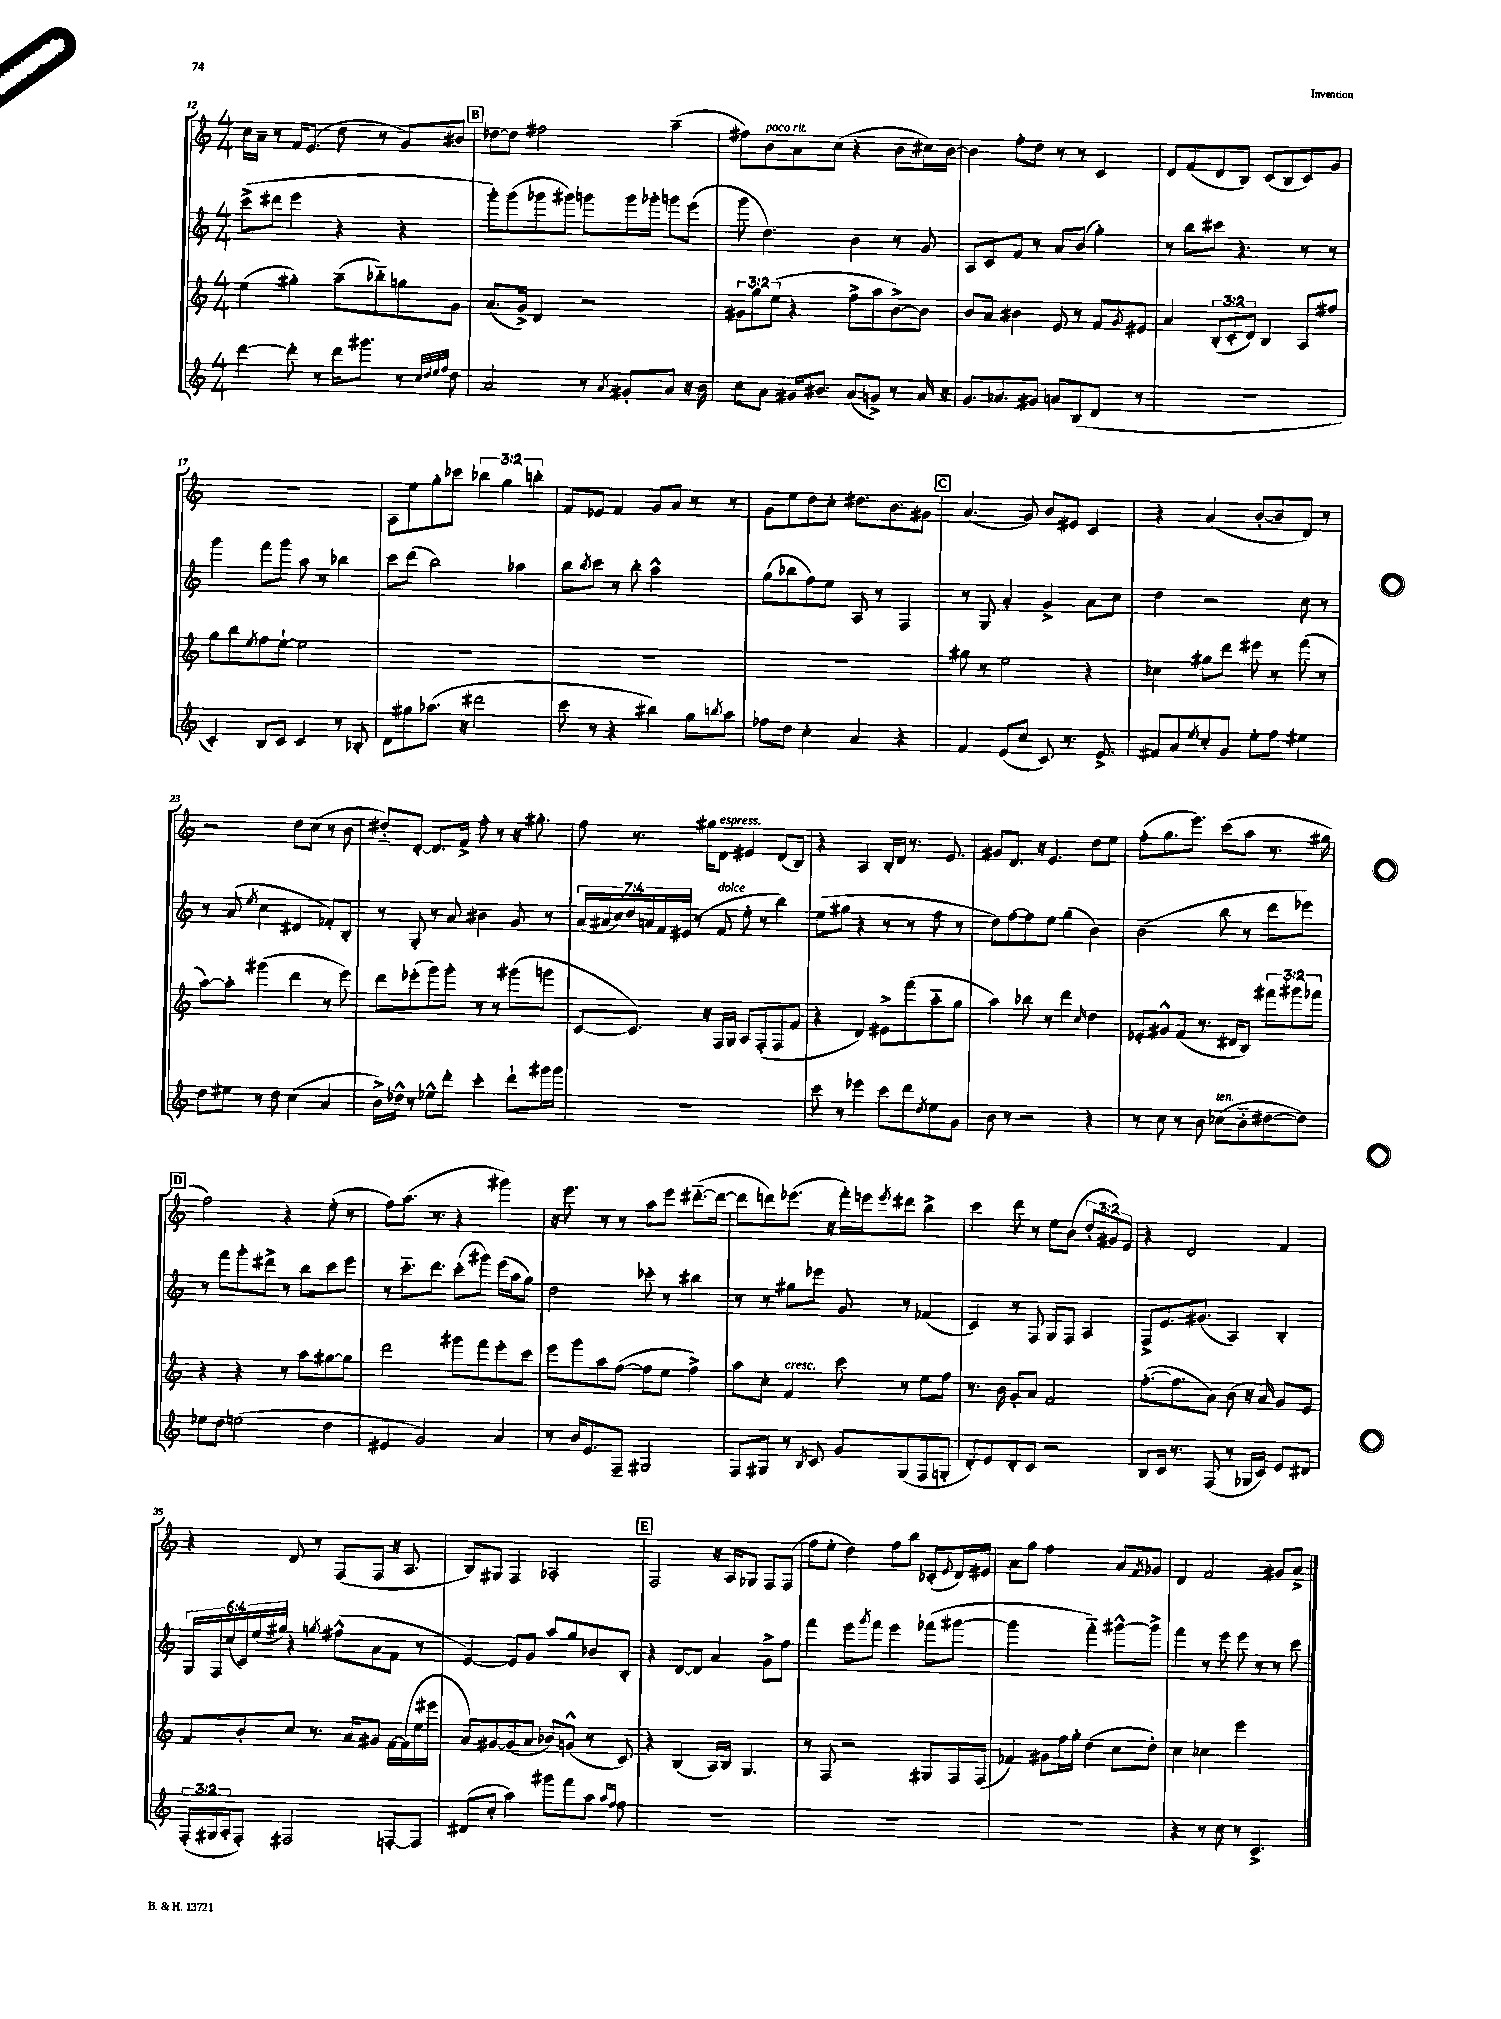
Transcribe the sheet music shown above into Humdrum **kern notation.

**kern	**kern	**kern	**kern
*staff4	*staff3	*staff2	*staff1
*clefG2	*clefG2	*clefG2	*clefG2
*k[]	*k[]	*k[]	*k[]
*M4/4	*M4/4	*M4/4	*M4/4
[4ddd	(4ee	(8ccc^	16cc
.	.	.	16a~
.	.	8ddd#	8r
8ddd']	4gg#')	4eee	16f
.	.	.	(8.e
8r	.	.	.
16ddd	(8aa~	4r	8dd
8.ggg#	.	.	.
.	8bb-'~)	.	8r
8r	8gg	4r	8g)
32qqcc	.	.	.
32qqdd	.	.	.
32qqee	.	.	.
32qqff	.	.	.
8dd	8g	.	8b#
=	=	=	=
2a	(8.a	8ggg')	[8dd-
.	.	(8ggg	8dd-]
.	16g^)	.	.
.	4d	8ggg-	2ff#
.	.	8ggg#)	.
8r	2r	8ggg	.
8qa	.	.	.
8g#'	.	16ggg	.
.	.	16ggg-'	.
8a	.	8ggg	(4aa~
16r	.	(8eee	.
16b	.	.	.
=	=	=	=
8cc	12g#	8ggg	8ff#)
.	12gg	.	.
8a	.	4.dd)	8b
.	(12ee	.	.
16g#	4r	.	8a
8.b#	.	.	.
.	.	.	(8cc
(8a	8ff^	4b	4r
8g^)	8aa	.	.
8r	[8b^)	8r	8b
16a	8b]	8g	16cc#)
16r	.	.	[16b
=	=	=	=
8.g	8b	8A	4b]
.	8a	8c	.
8.a-	.	.	.
.	4b#	8f	8ff'
8g#	.	8r	8dd
8a	8e	8a	8r
(8B	8r	(8b	8r
8d	8f	4gg')	4c
.	8qg	.	.
8r	8e#	.	.
=	=	=	=
1r	4a	8r	8d
.	.	8bb	(8f
.	(12B'	8ccc#	8d
.	12c'	.	.
.	.	4.r	8B)
.	12d)	.	.
.	4B	.	(8c
.	.	.	8B
.	8A	8r	8c)
.	8ff#	8r	8g
=	=	=	=
4c')	8gg	4ggg	1r
.	8bb	.	.
.	8qee	.	.
8B	8ff	8fff	.
8c	[8ee`	8ggg	.
4c	2ee]	8aa	.
.	.	8r	.
8r	.	4bb-	.
8B-'	.	.	.
=	=	=	=
8d	1r	8ccc	8A
8gg#	.	(8ddd	8ee
(8.aa-	.	2bb)	8gg'
.	.	.	8ccc-
16r	.	.	.
2ddd#	.	.	6bb-
.	.	.	6gg
.	.	4aa-	.
.	.	.	6bb'
=	=	=	=
8ccc	1r	8bb	8f
.	.	8qbb	.
8r	.	8ccc	8e-
4r	.	8r	4f
.	.	8bb'	.
4bb#)	.	2aa^^	8g
.	.	.	8a
8gg	.	.	8r
8qbb	.	.	.
8aa	.	.	8r
=	=	=	=
8ff-	1r	(8gg	8g
8dd	.	8bb-	8ee
4cc'	.	8ff)	8dd
.	.	8ee	8cc'
4a	.	8A	8.dd#
.	.	8r	.
.	.	.	8.b
4r	.	4F	.
.	.	.	8g#
=	=	=	=
4f	8gg#	8r	(4.a
.	8r	8G	.
(8e	2ee	4a'	.
8cc	.	.	8g)
8c)	.	4g^	8b
8.r	.	.	8e#
.	4r	8a	4c
8.e^	.	.	.
.	.	8cc	.
=	=	=	=
8f#	4cc-	4dd	4r
8a	.	.	.
8qee	.	.	.
8cc'	8gg#	2r	(4a
8g	8ddd	.	.
8ee'	8eee#	.	[8b'
8ff	8r	.	8b]
4ee#	(8fff	8cc	8d)
.	8r	8r	8r
=	=	=	=
8dd	[8aa)	8r	2r
8ee#	8aa']	(8a	.
.	.	8qee	.
8r	(4ggg#	4cc	.
8dd	.	.	.
(4cc	4ddd	4d#	8dd
.	.	.	(8cc
4a	8r	8f-')	8r
.	8eee)	8B'	8b
=	=	=	=
16b^)	8ddd	8r	8dd#'~)
16dd-^^	.	.	.
8r	(8eee-'	8G'	[8d'
8ee-^^	8ggg)	8r	8.d]
8ddd'	8ggg'	8a	.
.	.	.	16f^
4ccc'	8r	4b#	8ff'
.	8r	.	8r
8ddd`	(8ggg#	8g	16r
.	.	.	8.gg#'
16ggg#	8ggg	8r	.
16ggg#	.	.	.
=	=	=	=
1r	[8c	(28a	8ff
.	.	28a#	.
.	.	28cc)	.
.	.	28dd	.
.	8.c])	.	8.r
.	.	28a	.
.	.	28f	.
.	.	(28e#	.
.	.	8r	.
.	16r	.	16gg#
.	16F	8f	8d
.	16G	.	.
.	8A	8ee'	4e#
.	(8F'	8r	.
.	8F	4bb)	(8d
.	8f	.	8B)
=	=	=	=
8ccc	4r	(8ee	4r
8r	.	8gg#	.
4eee-	4d)	4r	4A
8ccc	8e#^	8r	16B'
.	.	.	16d
8ddd	(8fff	8r	8.r
8qdd	.	.	.
8ee	8aa'~	8ff	.
.	.	.	8.e
8g	8gg	8r	.
=	=	=	=
8b	4aa)	8dd)	8g#
8r	.	[8ff	8.d
2r	8bb-	8ff]	.
.	.	.	16r
.	8r	8ee	4.e
.	4ddd	(4gg	.
.	16qqcc	.	.
4r	4dd	4b)	8dd
.	.	.	8ee
=	=	=	=
8r	8e-'	(2b	(8ff'
8cc	8g#^^	.	8.gg
8r	(8f	.	.
.	.	.	8.eee)
8b	8.r	.	.
(8cc-	.	8bb	(8ccc
.	16d#	.	.
8b'~	8B)	8r	8aa
[8dd#	12fff#	8ddd	8.r
.	12ggg#	.	.
8dd#])	.	8eee-)	.
.	12fff-	.	.
.	.	.	16gg#
=	=	=	=
8ee-	4r	8r	2ff)
8dd	.	8fff	.
(2ee	4r	8ggg'	.
.	.	8ddd#^	.
.	8r	8r	4r
.	8aa	8bb	.
4dd	[8gg#	8ccc	(8ee'
.	8gg#]	8eee	8r
=	=	=	=
4e#	2ddd	8r	8ff)
.	.	8.ccc'~	(8.aa
2g)	.	.	.
.	.	8.ddd	8.r
.	8ggg#	(8ccc'	4r
.	8fff	8ggg#)	.
4a	8eee'	(16eee	4ggg#)
.	.	16aa	.
.	8ccc	8gg)	.
=	=	=	=
8r	8eee	2dd	16r
.	.	.	8.eee
16b	8ggg	.	.
8.e	.	.	.
.	8aa	.	8r
8F~	([8ff	.	8r
2G#	8ff]	8ccc-'	8aa
.	8ee	8r	8eee
.	4ff^)	4bb#	([8.ddd#'~
.	.	.	16ddd#_
=	=	=	=
8F	8aa	8r	8ddd#]
8G#	8cc'	8r	8ddd)
8r	4f	8gg#	(8.eee-
8qB	.	.	.
8c	.	8eee-	.
.	.	.	16r
8g	8ccc	8g	16fff')
.	.	.	16eee
.	.	.	8qeee
(8G#	8r	8r	8ddd#
8F	8ee	(4f-	4bb^
8G'	8ff	.	.
=	=	=	=
8d')	8.r	4c)	4ccc
8e	.	.	.
.	16b	.	.
8d'	8g'	8r	8ddd
8c	8a	8F	8r
2r	2f	8G	8ee
.	.	8F	(8b
.	.	4A	12dd'
.	.	.	12g#)
.	.	.	12e
=	=	=	=
8B	([8.ff'	8F^	4r
16c	.	8.e	.
8.r	8.ff]	.	.
.	.	.	2d
.	.	(8.g#	.
(8F	8a)	.	.
8r	(8b	4A)	.
16G-	16r	.	.
16c)	16a)	.	.
8e	8g	4B'	4f
8d#	8e	.	.
=	=	=	=
(24F'	8f	24G	4r
24G#	.	24F	.
24A'	.	(24cc	.
8F')	8b'	24c)	.
.	.	(24ee	.
.	.	24gg#)	.
2F#	8cc	4r	8d
.	8.r	.	8r
.	.	8qgg	.
.	.	(8ff#^^	(8F
.	16a	.	.
.	8g#	8a	8F
[8F'	[16f	8f	16r
.	(16f]	.	8.A
8F]	16ee	8r	.
.	16eee#	.	.
=	=	=	=
(8d#	8a)	[4e)	8B)
8cc'	[8g#	.	8G#
4aa)	(8g#]	8e]	4F
.	8a	8g	.
8ggg#	8b-)	8aa	2A-'
8fff	(8g^^	8gg	.
8aa	8r	8b-	.
16qqaa	.	.	.
16qqff	.	.	.
8ff	8c)	8B'	.
=	=	=	=
1r	4r	4r	2F
.	(4B	[8d	.
.	.	8d]	.
.	16A)	4a	16r
.	16B	.	16A
.	4.G	.	8G-
.	.	8g^	8F
.	.	8ff	(8F
=	=	=	=
1r	8r	4fff	8ff
.	8F	.	8ee'
.	2r	8eee	4dd)
.	.	8qggg	.
.	.	8fff	.
.	.	4eee	8ff
.	.	.	8bb
.	8G#	(8fff-	(8c-'
.	.	.	8qqe
.	16F	[8ggg#	16d)
.	(16F	.	16e#
=	=	=	=
1r	4f-)	2ggg#]	8a
.	.	.	8gg
.	8g#	.	2ff
.	16ff	.	.
.	16gg'	.	.
.	(4dd	4fff'~)	.
.	8cc	[8ggg#^^	8a
.	.	.	8qf
.	8dd')	8ggg#^]	8g-
=	=	=	=
4r	4cc	4fff	4d
8r	4cc-	8r	2f
8cc	.	8eee	.
8r	2eee	8eee	.
4.c^	.	8r	.
.	.	8r	8g#
.	.	8ccc	8a^
==	==	==	==
*-	*-	*-	*-
